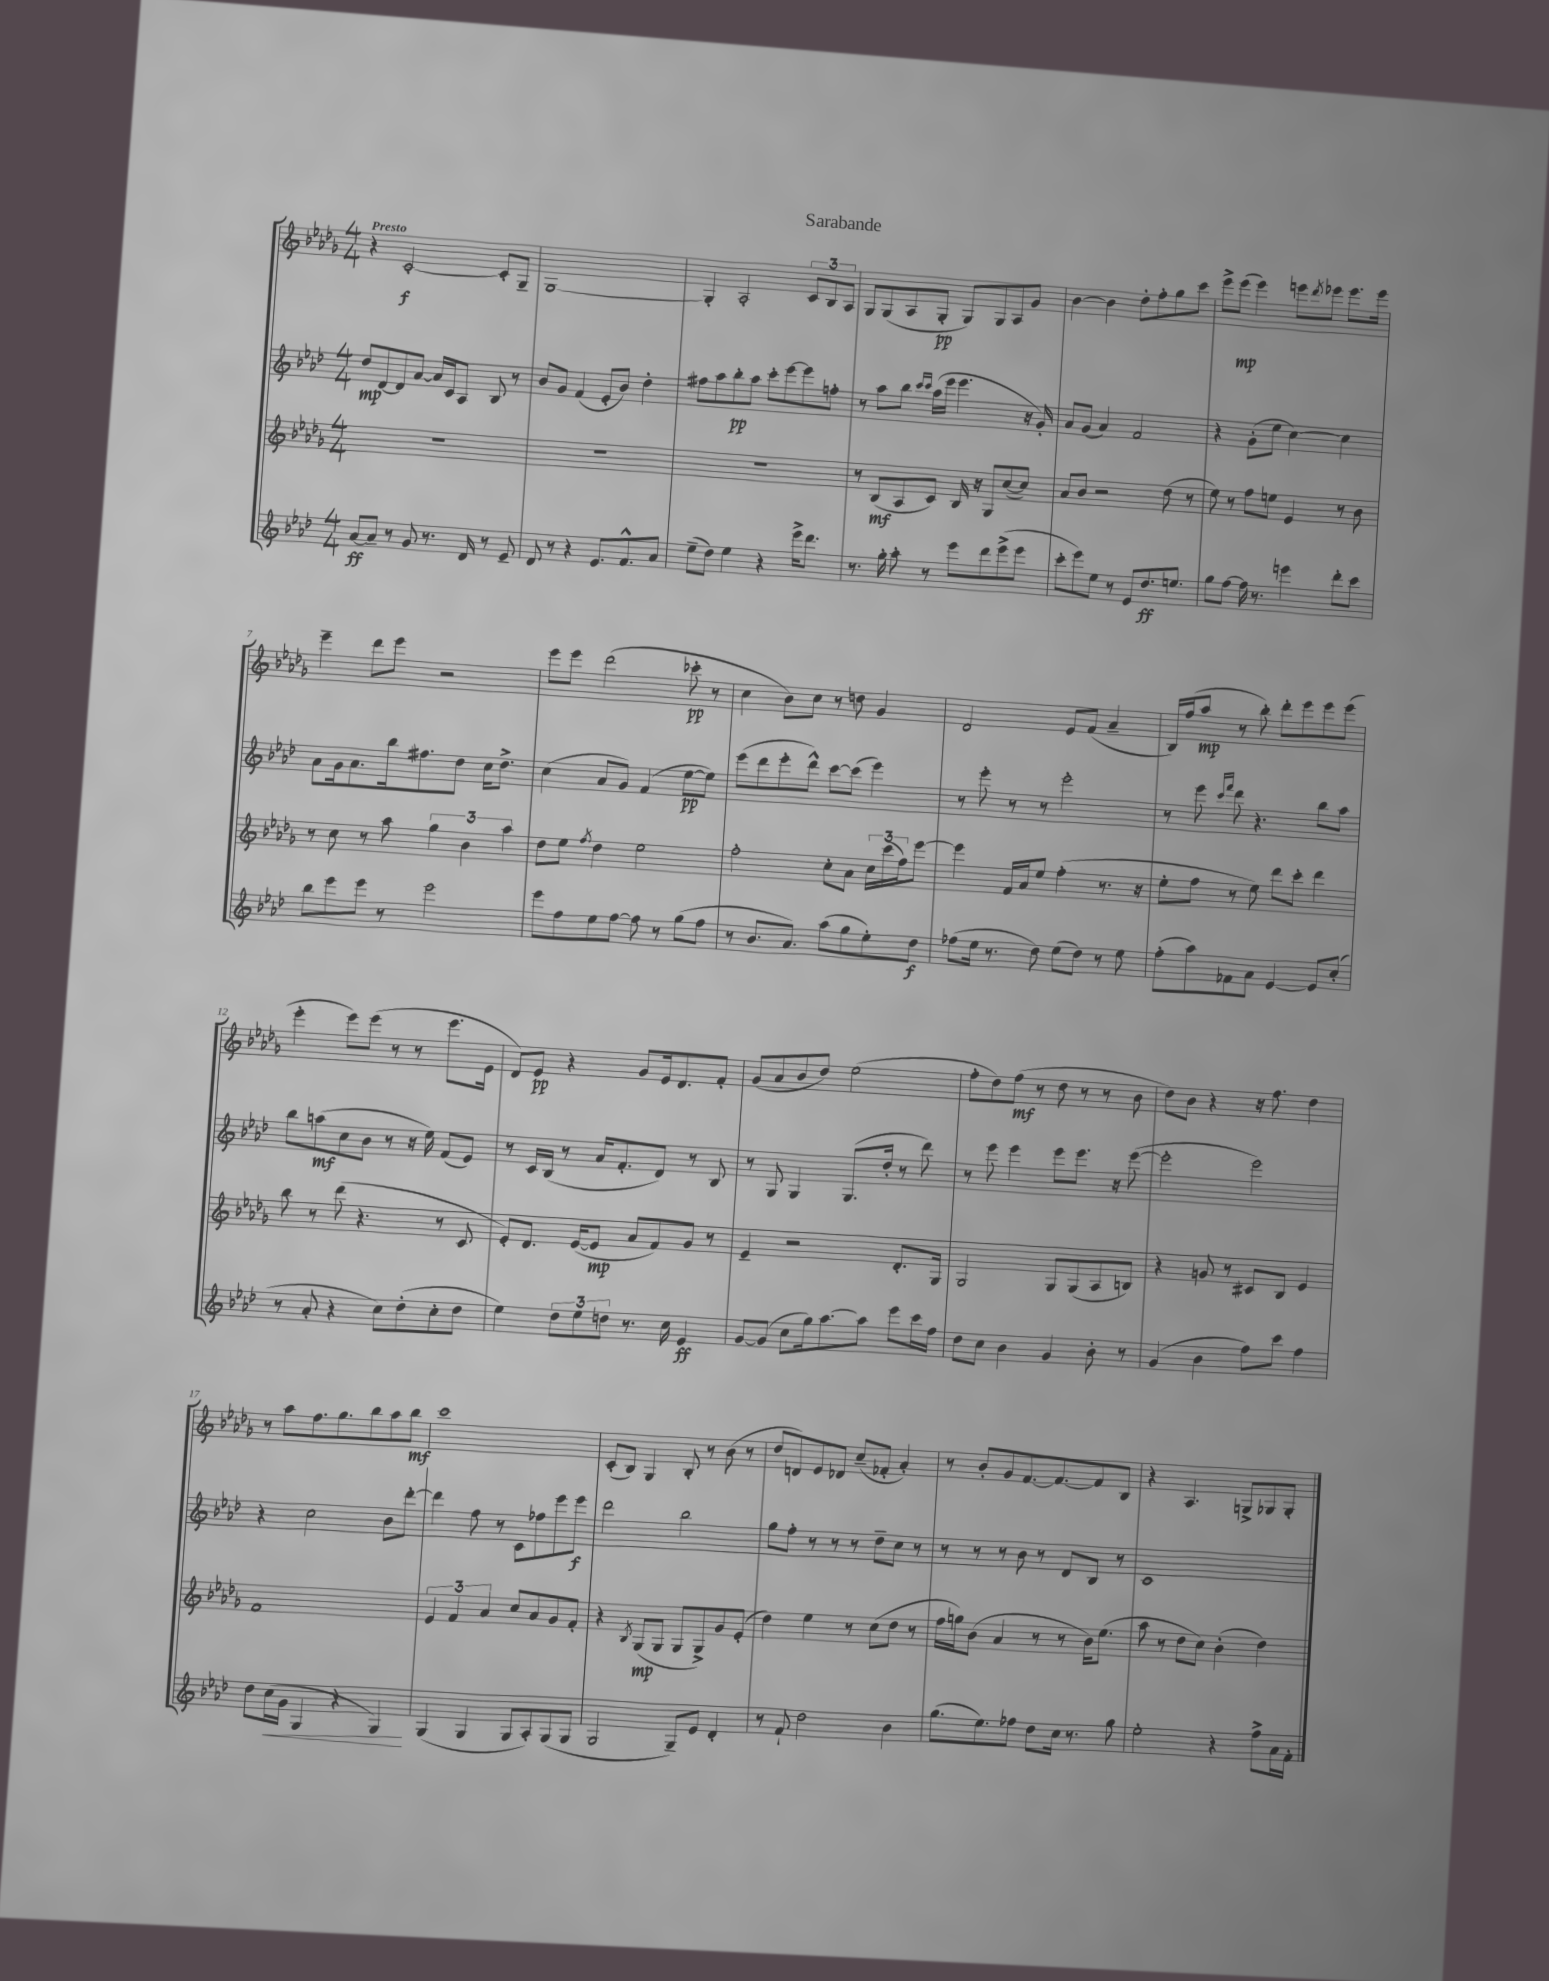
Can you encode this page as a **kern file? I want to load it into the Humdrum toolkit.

**kern	**dynam	**kern	**dynam	**kern	**dynam	**kern	**dynam
*part4	*part4	*part3	*part3	*part2	*part2	*part1	*part1
*staff4	*staff4	*staff3	*staff3	*staff2	*staff2	*staff1	*staff1
*clefG2	*	*clefG2	*	*clefG2	*	*clefG2	*
*k[b-e-a-d-]	*	*k[b-e-a-d-g-]	*	*k[b-e-a-d-]	*	*k[b-e-a-d-g-]	*
*M4/4	*	*M4/4	*	*M4/4	*	*M4/4	*
=1	=1	=1	=1	=1	=1	=1	=1
!	!	!	!	!	!	!LO:TX:a:B:t=Presto	!
[8a-/L	ff	1r	.	8dd-/L	mp	4r	.
8a-~/J]	.	.	.	[8d-/	.	.	.
8r	.	.	.	8d-/]	.	[2c'/	f
8g/	.	.	.	[8a-/J	.	.	.
8.r	.	.	.	16a-/LL]	.	.	.
.	.	.	.	16c/J	.	.	.
.	.	.	.	8A-/J	.	.	.
16d-/	.	.	.	.	.	.	.
8r	.	.	.	8B-/	.	8c'/L]	.
8e-~/	.	.	.	8r	.	8G-~/J	.
=2	=2	=2	=2	=2	=2	=2	=2
8d-/	.	1r	.	8b-/L	.	[1G-	.
8r	.	.	.	8g/J	.	.	.
4r	.	.	.	(4f/	.	.	.
8.e-/L	.	.	.	8e-'/L	.	.	.
.	.	.	.	8b-/J)	.	.	.
8.f^^/	.	.	.	.	.	.	.
.	.	.	.	4dd-'\	.	.	.
8a-/J	.	.	.	.	.	.	.
=3	=3	=3	=3	=3	=3	=3	=3
(8ee-~\L	.	1r	.	8ff#X\L	.	4G-'/]	.
8dd-\J)	.	.	.	8aa-\	.	.	.
4ee-\	.	.	.	8bb-'\	pp	2A-'/	.
.	.	.	.	8aa-\J	.	.	.
4r	.	.	.	8ccc'\L	.	.	.
.	.	.	.	[8eee-\	.	.	.
16eee-^\KL	.	.	.	8eee-\]	.	12c/L	.
8.ddd-\J	.	.	.	.	.	.	.
.	.	.	.	.	.	12B-/	.
.	.	.	.	8ffn'\J	.	.	.
.	.	.	.	.	.	12A-/J	.
=4	=4	=4	=4	=4	=4	=4	=4
8.r	.	8r	.	8r	.	8G-/L	.
.	.	(8B-/L	mf	8aa-\L	.	(8G-/	.
16gg'\	.	.	.	.	.	.	.
8aa-'\	.	8A-/	.	8bb-\J	.	8A-/	.
.	.	.	.	16qqccc/LL	.	.	.
.	.	.	.	16qqccc/JJ	.	.	.
8r	.	8c/J)	.	(16aa-\LL	.	8G-'/J	pp
.	.	.	.	16eee-\JJ	.	.	.
8eee-\L	.	16B-/	.	4.eee-\	.	8G-/L)	.
.	.	16r	.	.	.	.	.
8ddd-\	.	8G-/L	.	.	.	8G-/	.
(8eee-^\	.	([8cc/	.	.	.	8A-/	.
8eee-\J	.	8cc/J])	.	16r	.	8g-/J	.
.	.	.	.	16g'/)	.	.	.
=5	=5	=5	=5	=5	=5	=5	=5
8ccc'\L	.	8a-/L	.	8a-/L	.	[4b-\	.
8eee-\)	.	8b-/J	.	(8g/J	.	.	.
8ee-\J	.	2r	.	4a-/)	.	4b-\]	.
8r	.	.	.	.	.	.	.
8e-/L	.	.	.	2f/	.	8dd-'\L	.
8.dd-/	ff	.	.	.	.	8ff'\	.
.	.	(8dd-\	.	.	.	8gg-\	.
8.een/J	.	.	.	.	.	.	.
.	.	8r	.	.	.	8ccc\J	.
=6	=6	=6	=6	=6	=6	=6	=6
8gg\L	.	8ee-\)	.	4r	.	8eee-^\L	.
[8ff\J	.	8r	.	.	.	(8eee-\J	mp
16ff\]	.	8ff\L	.	(8g'\L	.	4eee-\)	.
8.r	.	.	.	.	.	.	.
.	.	8een\J	.	8ee-\J	.	.	.
4eeen\	.	4e-/	.	[4cc\)	.	8eeen\L	.
.	.	.	.	.	.	8qddd-/	.
.	.	.	.	.	.	8eee-X\J	.
8ddd-'\L	.	8r	.	4cc\]	.	8.eee-\L	.
8ccc\J	.	8b-\	.	.	.	.	.
.	.	.	.	.	.	16eee-\Jk	.
!!LO:LB:g=z
=7	=7	=7	=7	=7	=7	=7	=7
8bb-\L	.	8r	.	8a-\L	.	4eee-~\	.
8eee-\	.	8cc\	.	16g\k	.	.	.
.	.	.	.	8.a-\	.	.	.
8eee-\J	.	8r	.	.	.	8ddd-\L	.
8r	.	8aa-\	.	16bb-\k	.	8eee-\J	.
.	.	.	.	8.ff#X\	.	.	.
2eee-\	.	6gg-\	.	.	.	2r	.
.	.	.	.	8dd-\J	.	.	.
.	.	6b-\	.	.	.	.	.
.	.	.	.	16cc\KL	.	.	.
.	.	.	.	8.dd-^\J	.	.	.
.	.	6aa-\	.	.	.	.	.
=8	=8	=8	=8	=8	=8	=8	=8
8eee-\L	.	8dd-\L	.	(4cc\	.	8eee-\L	.
8ff\	.	8ee-\J	.	.	.	8eee-\J	.
.	.	8qff/	.	.	.	.	.
8ee-\	.	4dd-\	.	8a-/L	.	(2ddd-\	.
[8ff\J	.	.	.	8g/J)	.	.	.
8ff\]	.	2ee-\	.	(4f/	.	.	.
8r	.	.	.	.	.	.	.
(8gg\L	.	.	.	[8ee-\L	pp	8ccc-X'\	pp
8ff\J	.	.	.	8ee-\J])	.	8r	.
=9	=9	=9	=9	=9	=9	=9	=9
8r	.	2ff'\	.	(8eee-\L	.	4cc\	.
8.b-/L	.	.	.	8ddd-\	.	.	.
.	.	.	.	8eee-'\	.	8b-\L)	.
8.a-/J)	.	.	.	.	.	.	.
.	.	.	.	8ddd-^^\J)	.	8cc\J	.
(8aa-\L	.	8cc'\L	.	[8ccc\L	.	8r	.
8gg\	.	8a-\J	.	(8ccc\J]	.	8ddn\	.
8ee-'\)	.	24cc\LL	.	4eee-\)	.	4g-/	.
.	.	(24ccc\	.	.	.	.	.
.	.	24ff\J)	.	.	.	.	.
8dd-\J	f	[8eee-\J	.	.	.	.	.
=10	=10	=10	=10	=10	=10	=10	=10
(8ff-X\L	.	4eee-\]	.	8r	.	2d-/	.
16ee-\Jk	.	.	.	8eee-'\	.	.	.
8.r	.	.	.	.	.	.	.
.	.	16f/LL	.	8r	.	.	.
.	.	16a-/J	.	.	.	.	.
8dd-\)	.	8ee-/J	.	8r	.	.	.
(8ee-\L	.	(4ff'\	.	2eee-'\	.	8e-/L	.
8dd-\J)	.	.	.	.	.	(8f/J	.
8r	.	8.r	.	.	.	4a-~/	.
8ee-\	.	.	.	.	.	.	.
.	.	16r	.	.	.	.	.
=11	=11	=11	=11	=11	=11	=11	=11
(8ff'\L	.	8ee-'\L	.	8r	.	16B-/LL)	.
.	.	.	.	.	.	(16ff/J	.
8aa-\)	.	8ff\J	.	8eee-\	.	8aa-/J	mp
.	.	.	.	16qqccc/LL	.	.	.
.	.	.	.	16qqfff/JJ	.	.	.
8f-X\	.	8r	.	8ddd-\	.	8r	.
8a-\J	.	8ee-\)	.	4.r	.	8bb-'\)	.
[4e-/	.	8ddd-\L	.	.	.	8ddd-'\L	.
.	.	8ccc'\J	.	.	.	8eee-\	.
8e-/L]	.	4ddd-\	.	8bb-\L	.	8eee-\	.
(8cc'/J	.	.	.	8aa-\J	.	(8eee-\J	.
!!LO:LB:g=z
=12	=12	=12	=12	=12	=12	=12	=12
8r	.	8bb-\	.	8bb-\L	.	4eee-'\	.
8a-'/	.	8r	.	(8aan\	mf	.	.
4r	.	(8ddd-\	.	8cc\	.	8eee-\L)	.
.	.	4.r	.	8b-\J	.	(8eee-\J	.
8cc\L)	.	.	.	8r	.	8r	.
(8dd-'\	.	.	.	16r	.	8r	.
.	.	.	.	16ee-\)	.	.	.
8cc'\	.	8r	.	(8f/L	.	8.eee-\L	.
8dd-\J	.	8c/	.	8e-/J)	.	.	.
.	.	.	.	.	.	16e-\Jk	.
=13	=13	=13	=13	=13	=13	=13	=13
4ee-\)	.	8e-'/L)	.	8r	.	8d-/L)	.
.	.	8.d-/J	.	16c/LL	.	8e-/J	pp
.	.	.	.	(16B-/JJ	.	.	.
12dd-\L	.	.	.	8r	.	4r	.
.	.	([16e-/KL	.	.	.	.	.
12ee-\	.	.	.	.	.	.	.
.	.	8e-/J]	mp	16a-/KL	.	.	.
12ddn\J	.	.	.	.	.	.	.
.	.	.	.	8.f'/	.	.	.
8.r	.	8a-/L	.	.	.	8g-/L	.
.	.	8f/)	.	8d-/J)	.	16e-/k	.
16cc\	.	.	.	.	.	8.d-/	.
4e-/	ff	8g-/J	.	8r	.	.	.
.	.	8r	.	8B-/	.	8f'/J	.
=14	=14	=14	=14	=14	=14	=14	=14
[8g/L	.	4e-~/	.	8r	.	(8g-/L	.
(8g/J]	.	.	.	8G/	.	8a-/	.
8cc\L	.	2r	.	4G/	.	8b-/	.
16gg\k)	.	.	.	.	.	8dd-/J)	.
[8.aa-\	.	.	.	.	.	.	.
.	.	.	.	(8.G/L	.	(2ee-\	.
8aa-\J]	.	.	.	.	.	.	.
.	.	.	.	16dd-'/Jk	.	.	.
8eee-\L	.	8.d-'/L	.	8r	.	.	.
16ccc\L	.	.	.	8ddd-\)	.	.	.
16ff\JJ	.	16G-/Jk	.	.	.	.	.
=15	=15	=15	=15	=15	=15	=15	=15
8dd-\L	.	2G-/	.	8r	.	8ff'\L	.
8cc\J	.	.	.	8eee-\	.	8dd-\)	.
4b-\	.	.	.	4eee-\	.	(8ff\J	mf
.	.	.	.	.	.	8r	.
4g/	.	8G-/L	.	8eee-\L	.	8dd-\	.
.	.	(8G-/	.	8.eee-\J	.	8r	.
8b-'\	.	8A-/	.	.	.	8r	.
.	.	.	.	16r	.	.	.
8r	.	8Bn/J)	.	([8eee-\	.	8b-\	.
=16	=16	=16	=16	=16	=16	=16	=16
(4g/	.	4r	.	2eee-'\]	.	8dd-\L)	.
.	.	.	.	.	.	8b-\J	.
4b-\	.	8gn/	.	.	.	4r	.
.	.	8r	.	.	.	.	.
8ff\L)	.	8c#X/L	.	2eee-\)	.	16r	.
.	.	.	.	.	.	8.ff\	.
8ccc\J	.	8B-/J	.	.	.	.	.
4ff\	.	4e-/	.	.	.	4dd-\	.
!!LO:LB:g=z
=17	=17	=17	=17	=17	=17	=17	=17
8dd-\L	.	1f	.	4r	.	8r	.
!	!LO:HP:b	!	!	!	!	!	!
(16cc\L	<	.	.	.	.	8aa-\L	.
16g\JJ	.	.	.	.	.	.	.
4G/	.	.	.	2cc\	.	8.ff\	.
.	.	.	.	.	.	8.gg-\	.
4r	.	.	.	.	.	.	.
.	.	.	.	.	.	8bb-\	.
4G/)	.	.	.	8b-\L	.	8aa-\	.
.	.	.	.	[8ddd-'\J	.	8bb-\J	mf
.	[	.	.	.	.	.	.
=18	=18	=18	=18	=18	=18	=18	=18
(4G/	.	6e-/	.	4ddd-\]	.	1ccc	.
.	.	6f/	.	.	.	.	.
4G/	.	.	.	8ff\	.	.	.
.	.	6a-/	.	.	.	.	.
.	.	.	.	8r	.	.	.
8G/L	.	8cc/L	.	8c\L	.	.	.
8A-'/)	.	8a-/	.	8ff-X\	.	.	.
(8G/	.	8g-/	.	8eee-\	.	.	.
8G/J	.	8f'/J	.	8eee-\J	f	.	.
=19	=19	=19	=19	=19	=19	=19	=19
2G/	.	4r	.	2ddd-\	.	(8c'/L	.
.	.	.	.	.	.	8B-/J)	.
.	.	8qB-/	.	.	.	.	.
.	.	(8G-/L	mp	.	.	4G-/	.
.	.	8G-/J	.	.	.	.	.
8G~/L)	.	8G-/L	.	2bb-\	.	8B-'/	.
8e-/J	.	8G-^/)	.	.	.	8r	.
4d-'/	.	8g-/	.	.	.	(8b-\	.
.	.	(8e-'/J	.	.	.	8r	.
=20	=20	=20	=20	=20	=20	=20	=20
8r	.	4dd-\)	.	8gg\L	.	8dd-/L	.
8f`/	.	.	.	8ff'\J	.	8dn/)	.
2dd-\	.	4ee-\	.	8r	.	8e-/	.
.	.	.	.	8r	.	8d-X/J	.
.	.	8r	.	8r	.	(8cc~/L	.
.	.	(8cc\L	.	8dd-~\L	.	8f-X'/J	.
4b-\	.	8dd-\J	.	8cc\J	.	4a-'/)	.
.	.	8r	.	8r	.	.	.
=21	=21	=21	=21	=21	=21	=21	=21
(8.gg\L	.	16ff\LL	.	8r	.	8r	.
.	.	16ggn\J)	.	.	.	.	.
.	.	(8b-\J	.	8r	.	8b-'/L	.
8.ee-\)	.	.	.	.	.	.	.
.	.	4a-/	.	8r	.	8g-/	.
8ff-X\J	.	.	.	8b-\	.	[8.f/	.
8dd-\L	.	8r	.	8r	.	.	.
.	.	.	.	.	.	8.f/_	.
16cc\Jk	.	8r	.	8d-/L	.	.	.
8.r	.	.	.	.	.	.	.
.	.	16b-\KL)	.	8B-/J	.	8f/]	.
.	.	(8.ee-\J	.	.	.	.	.
8gg\	.	.	.	8r	.	8B-/J	.
=22	=22	=22	=22	=22	=22	=22	=22
2ee-'\	.	8aa-\	.	1c	.	4r	.
.	.	8r	.	.	.	.	.
.	.	8dd-\L	.	.	.	4.A-/	.
.	.	8cc\J)	.	.	.	.	.
4r	.	(4b-'\	.	.	.	.	.
.	.	.	.	.	.	8Gn^/L	.
8ff^\L	.	4dd-\)	.	.	.	8G-X/	.
16a-\L	.	.	.	.	.	8G-'/J	.
16f'\JJ	.	.	.	.	.	.	.
==	==	==	==	==	==	==	==
*-	*-	*-	*-	*-	*-	*-	*-
